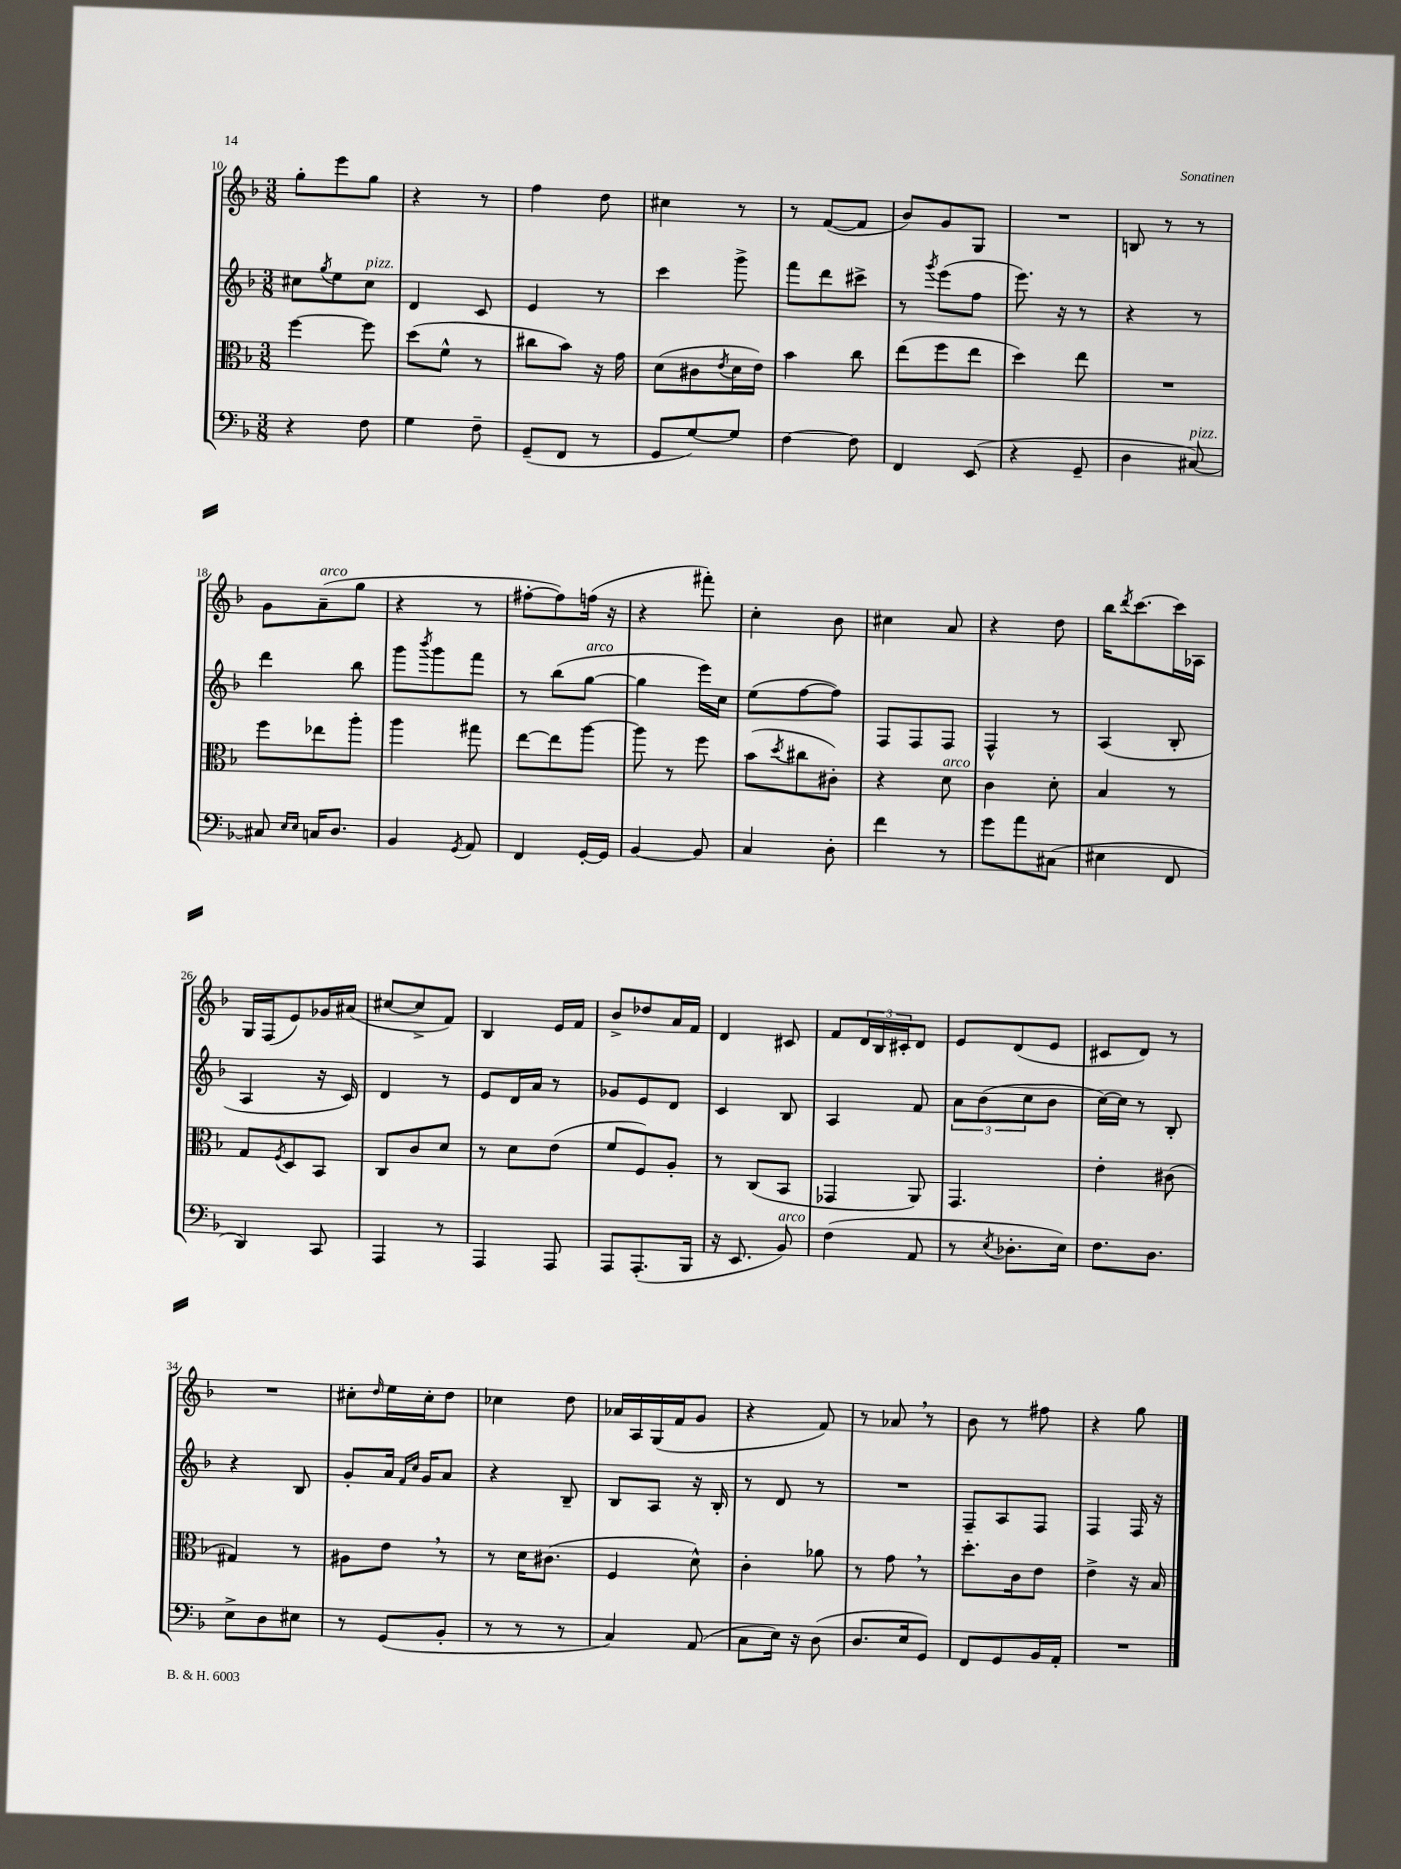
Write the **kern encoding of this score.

**kern	**kern	**kern	**kern
*part4	*part3	*part2	*part1
*staff4	*staff3	*staff2	*staff1
*clefF4	*clefC3	*clefG2	*clefG2
*k[b-]	*k[b-]	*k[b-]	*k[b-]
*M3/8	*M3/8	*M3/8	*M3/8
=10	=10	=10	=10
4r	[4ff\	8cc#X\L	8gg'\L
.	.	8qgg/	.
.	.	8ee\	8eee\
!	!	!LO:TX:a:i:t=pizz.	!
8F\	8ff\]	8cc#\J	8gg\J
=11	=11	=11	=11
4G\	(8dd\L	4d/	4r
.	8f^^\J	.	.
8F~\	8r	8c/	8r
=12	=12	=12	=12
(8GG~/L	8cc#X\L	4e/	4ff\
8FF/J	8b-\J)	.	.
8r	16r	8r	8dd\
.	16g\	.	.
=13	=13	=13	=13
8GG/L	(8d\L	4ccc\	4cc#X\
[8G/)	8c#X\	.	.
.	8qe/	.	.
8G/J]	16d\L	8ggg^\	8r
.	16e\JJ)	.	.
=14	=14	=14	=14
[4F\	4b-\	8fff\L	8r
.	.	8ddd\	([8f/L
8F\]	8cc\	8ccc#X^\J	8f/J]
=15	=15	=15	=15
4FF/	(8ee\L	8r	8b-/L)
.	.	8qggg/	.
.	8ff\	(8eee\L	8g/
(8EE/	8ee\J	8ff\J	8G/J
=16	=16	=16	=16
4r	4dd\)	8.eee\)	4.r
.	.	16r	.
8GG~/	8ee\	8r	.
=17	=17	=17	=17
4D\	4.r	4r	8Bn/
.	.	.	8r
!LO:TX:a:i:t=pizz.	!	!	!
[8C#X/)	.	8r	8r
!!LO:LB:g=z
=18	=18	=18	=18
8C#X/]	8ff\L	4ddd\	8g\L
16qqE/LL	.	.	.
16qqE/JJ	.	.	.
!	!	!	!LO:TX:a:i:t=arco
16Cn/KL	8ee-X\	.	(8a~\
8.D/J	.	.	.
.	8aa'\J	8bb-\	8gg\J
=19	=19	=19	=19
4BB-/	4aa\	8ggg\L	4r
.	.	8qbbb-/	.
.	.	8ggg\	.
8qGG/	.	.	.
8AA/	8gg#X\	8fff\J	8r
=20	=20	=20	=20
4FF/	[8ee\L	8r	[8ff#X'\L
.	8ee\]	(8bb-\L	8ff#\])
!	!	!LO:TX:a:i:t=arco	!
[16GG'/LL	[8aa\J	[8gg\J	(16ffn\Jk
16GG/JJ]	.	.	16r
=21	=21	=21	=21
[4BB-/	8aa\]	4gg\]	4r
.	8r	.	.
8BB-/]	8ff\	16eee\LL)	8fff#X'\)
.	.	16cc\JJ	.
=22	=22	=22	=22
4C/	(8b-\L	(8ee\L	4cc'\
.	8qdd/	.	.
.	8cc#X\	[8ff\	.
8D'\	8c#X'\J)	8ff\J])	8b-\
=23	=23	=23	=23
4f\	4r	8F/L	4cc#X\
.	.	8F/	.
!	!LO:TX:a:i:t=arco	!	!
8r	8d\	8F/J	8a/
=24	=24	=24	=24
8g\L	4c\	4F^^/	4r
8a\	.	.	.
(8C#X\J	8d'\	8r	8dd\
=25	=25	=25	=25
4E#X\	4B-/	(4A/	16bb-\KL
.	.	.	8qddd/
.	.	.	[8.ccc\
8FF/	8r	8B-'/	16ccc\L]
.	.	.	16A-X\JJ
!!LO:LB:g=z
=26	=26	=26	=26
4DD/)	8G/L	4A/	16G/LL
.	.	.	(16F/J
.	8qF/	.	.
.	8D/	.	8e/)
8CC/	8BB-/J	16r	16g-X/L
.	.	16c/)	(16a#X/JJ
=27	=27	=27	=27
4AAA/	8C/L	4d/	[8cc#X/L
.	8c/	.	8cc#^/]
8r	8d/J	8r	8f/J)
=28	=28	=28	=28
4AAA/	8r	8e/L	4B-/
.	8d\L	16d/L	.
.	.	16a/JJ	.
8AAA/	(8e\J	8r	16e/LL
.	.	.	16f/JJ
=29	=29	=29	=29
8AAA/L	8f/L	8g-X/L	8b-^/L
(8.AAA'/	8F/)	8e/	8dd-X/
.	8A'/J	8d/J	16a/L
16BBB-/Jk	.	.	16f/JJ
=30	=30	=30	=30
16r	8r	4c/	4d/
8.EE/	.	.	.
.	(8C/L	.	.
!LO:TX:a:i:t=arco	!	!	!
8BB-/)	8BB-/J	8B-/	8c#X/
=31	=31	=31	=31
(4F\	4GG-X/	4A/	8f/L
.	.	.	24d/L
.	.	.	24B-/
.	.	.	24c#X'/J
8AA/	8AA/)	8f/	8d/J
=32	=32	=32	=32
8r	4.GG/	12a\L	8e/L
.	.	(12b-\	.
8qE/	.	.	.
8.D-X'\L	.	.	(8d/
.	.	12cc\	.
.	.	8b-\J	8e/J
16E\Jk)	.	.	.
=33	=33	=33	=33
8.F\L	4e'\	[16cc\LL)	8c#X/L
.	.	16cc\JJ]	.
.	.	8r	8d/J)
8.D\J	.	.	.
.	(8c#X\	8B-'/	8r
!!LO:LB:g=z
=34	=34	=34	=34
8E^\L	4G#X/)	4r	4.r
8D\	.	.	.
8E#X\J	8r	8B-/	.
=35	=35	=35	=35
8r	8A#X\L	8g'/L	8cc#X'\L
.	.	.	16qqdd/
(8GG/L	8e,\J	16a/Jk	16ee\L
.	.	16qqf/LL	.
.	.	16qqcc/JJ	.
.	.	16g/KL	16cc#'\J
8BB-'/J	8r	8a/J	8dd\J
=36	=36	=36	=36
8r	8r	4r	4cc-X\
8r	16d\KL	.	.
.	(8.c#X\J	.	.
8r	.	8B-~/	8dd\
=37	=37	=37	=37
4C/)	4F/	8B-/L	16a-X/LL
.	.	.	16A/
.	.	8A/J	(16G/
.	.	.	16f/J
(8AA/	8d^^\)	16r	8g/J
.	.	16B-'/	.
=38	=38	=38	=38
8C\L	4c'\	8r	4r
16E\Jk)	.	8d/	.
16r	.	.	.
(8D\	8a-X\	8r	8f/)
=39	=39	=39	=39
8.D/L	8r	4.r	8r
.	8g,\	.	8a-X,/
16E/k	.	.	.
8GG/J)	8r	.	8r
=40	=40	=40	=40
8FF/L	8.dd'\L	8F~/L	8b-\
8GG/	.	8A/	8r
.	16c\k	.	.
16BB-/L	8e\J	8F/J	8ff#X\
16AA'/JJ	.	.	.
=41	=41	=41	=41
4.r	4e^\	4F/	4r
.	16r	16F/	8gg\
.	16B-/	16r	.
==	==	==	==
*-	*-	*-	*-
